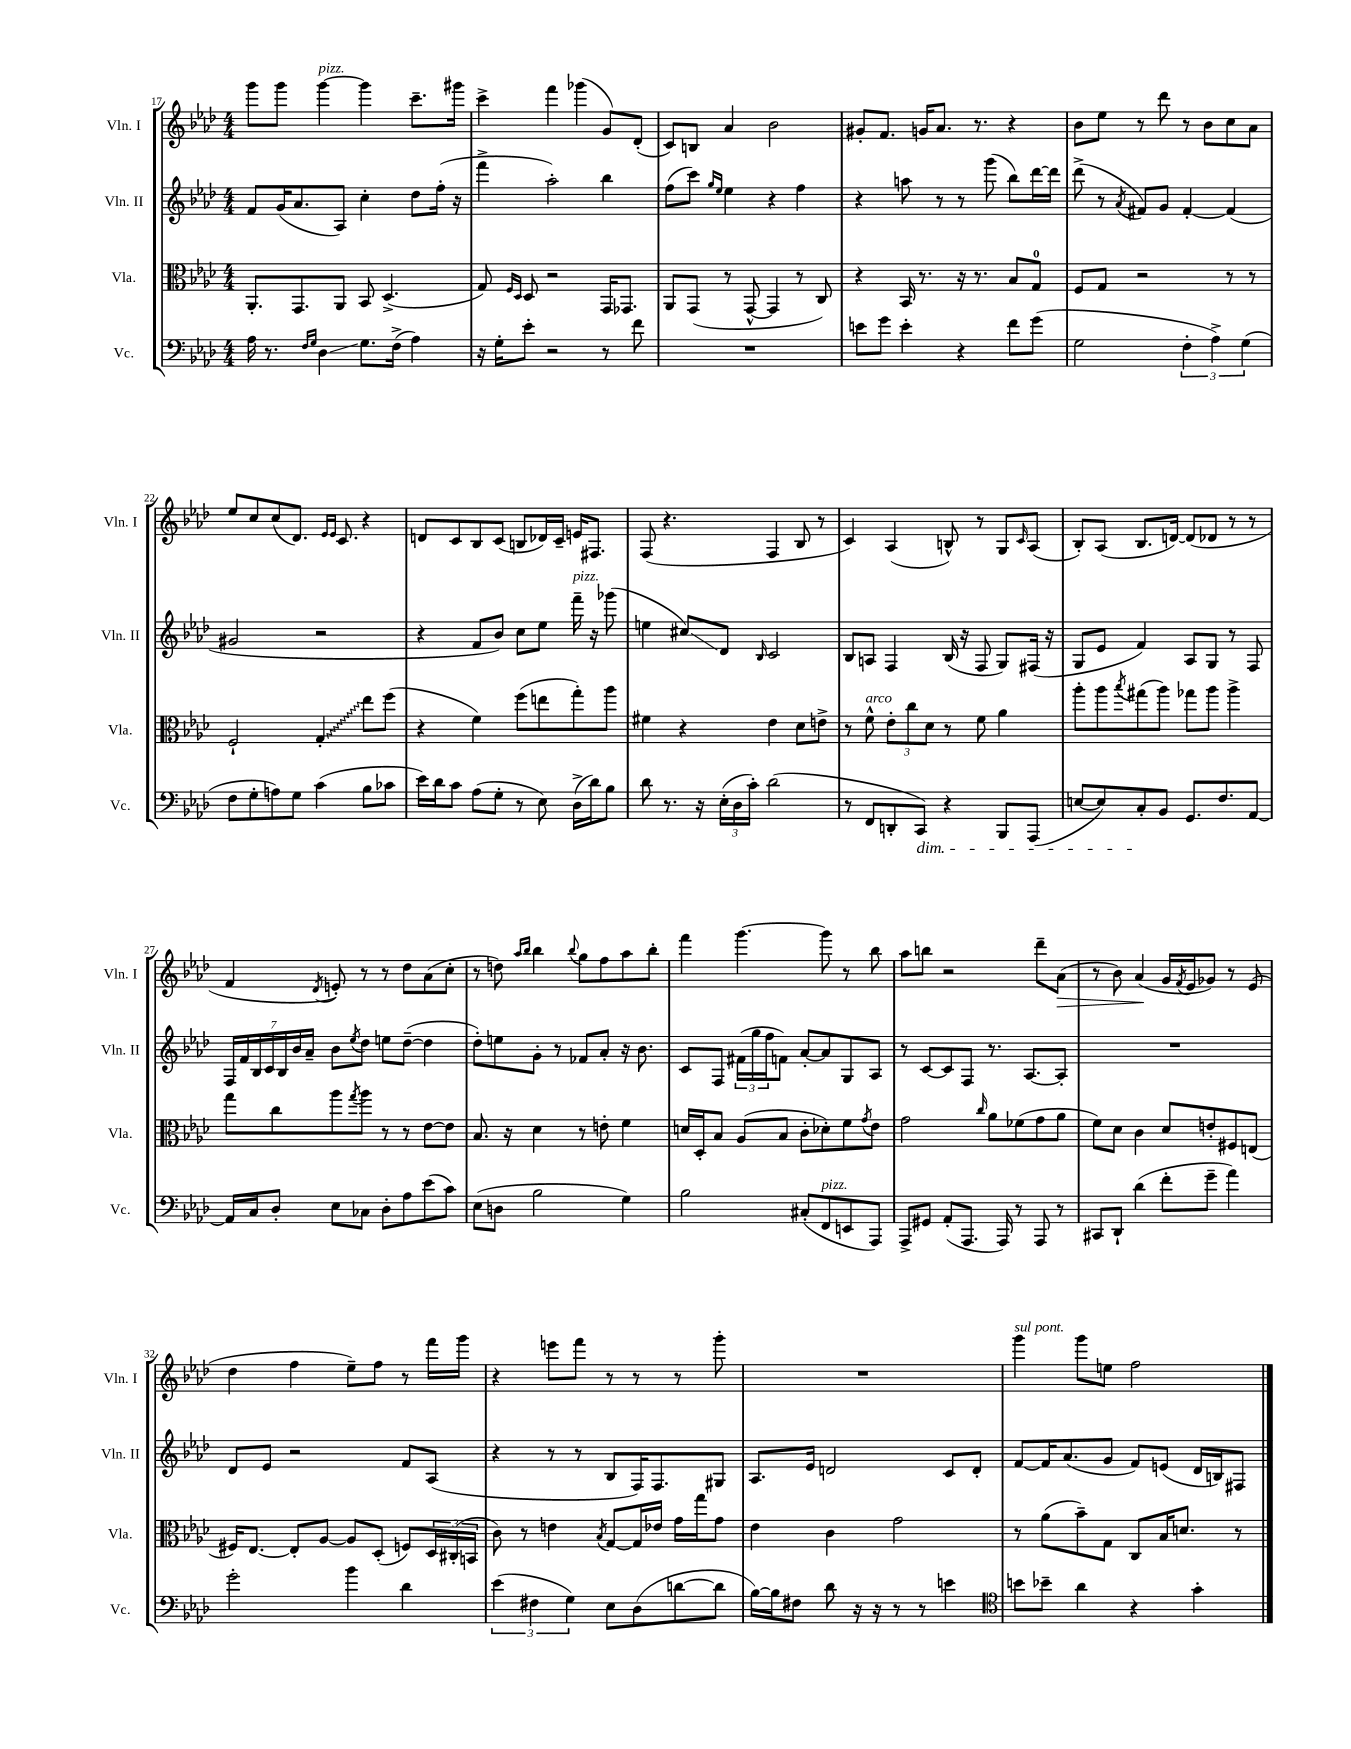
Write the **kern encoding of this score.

**kern	**kern	**kern	**kern
*staff4	*staff3	*staff2	*staff1
*clefF4	*clefC3	*clefG2	*clefG2
*k[b-e-a-d-]	*k[b-e-a-d-]	*k[b-e-a-d-]	*k[b-e-a-d-]
*M4/4	*M4/4	*M4/4	*M4/4
16A-\	8.AA-'/L	8f/L	8ggg\L
8.r	.	.	.
.	.	(16g/K	8ggg\J
.	8.GG/	8.a-/	.
16qqF/LL	.	.	.
16qqG/JJ	.	.	.
4D-\	.	.	[4ggg\
.	8AA-/J	8A-/J)	.
8.G\L	8BB-/	4cc'\	4ggg\]
.	(4.D-^/	.	.
(16F^\Jk	.	.	.
4A-\)	.	8dd-\L	8.ccc~\L
.	.	(16ff'\Jk	.
.	.	16r	16ggg#\Jk
=	=	=	=
16r	8G/)	4fff^\	4ccc^\
16G'\LK	.	.	.
.	16qqF/LL	.	.
.	16qqD-/JJ	.	.
8e-'\J	8D-/	.	.
2r	2r	2aa-'\)	4fff\
.	.	.	(4ggg-\
8r	16GG/LK	4bb-\	8g/L)
.	8.GG-/J	.	.
8f\	.	.	(8d-'/J
=	=	=	=
1r	8AA-/L	(8ff\L	8c/L)
.	(8GG/J	8ccc\J)	8B/J
.	.	16qqgg/LL	.
.	.	16qqee-/JJ	.
.	8r	4ee-\	4a-/
.	[8GG^^/	.	.
.	4GG/]	4r	2b-\
.	8r	4ff\	.
.	8C/)	.	.
=	=	=	=
8e\L	4r	4r	8g#'/L
8g\J	.	.	8.f/J
4e'\	16BB-/	8aa\	.
.	8.r	.	16g/LK
.	.	8r	8.a-/J
4r	16r	8r	.
.	8.r	.	8.r
.	.	(8ggg\	.
8f\L	8B-/L	8bb-\L)	4r
(8g\J	8G/J	[16ddd-\L	.
.	.	16ddd-\]JJ	.
=	=	=	=
2G\	8F/L	(8ddd-^\	8b-\L
.	8G/J	8r	8ee-\J
.	.	8qa-/	.
.	2r	8f#/L)	8r
.	.	8g/J	8ddd-\
6F'\	.	[4f#'/	8r
.	.	.	8b-\L
6A-^\)	.	.	.
.	8r	(4f#/]	8cc\
(6G\	.	.	.
.	8r	.	8a-\J
=	=	=	=
8F\L	2F`/	2g#/	8ee-/L
8G'\	.	.	8cc/
8A\)	.	.	(8cc/
8G\J	.	.	8.d-/J)
(4c\	4G'/	2r	.
.	.	.	16qqe-/LL
.	.	.	16qqe-/JJ
.	.	.	8.c/
8B-\L	8ee-\L	.	4r
8c-\J	(8ff\J	.	.
=	=	=	=
16e-\LL)	4r	4r	8d/L
16d-\J	.	.	.
8c\J	.	.	8c/
(8A-\L	4f\)	8f/L	8B-/
8G'\J	.	8b-/J)	(8c/J
8r	(8ff\L	8cc\L	8B/L
8E-\)	8ee\	8ee-\J	16d-/L)
.	.	.	16c~/JJ
(16D-^\LL	8gg'\)	16fff~\	16e/LK
16d-\J)	.	16r	8.F#/J
8B-\J	8aa-\J	(8ggg-\	.
=	=	=	=
8d-\	4f#\	4ee\	(8F/
8.r	.	.	4.r
.	4r	8cc#/L)	.
16r	.	.	.
(24E-'\LL	.	8d-/J	.
24D-\	.	.	.
24c'\JJ)	.	.	.
.	.	16qqB-/	.
(2d-\	4e-\	2c/	4F/
.	8d-\L	.	8B-/
.	8e^\J	.	8r
=	=	=	=
8r	8r	8B-/L	4c/)
8FF/L	8f^^\	8A/J	.
8DD'/	12e-'\L	4F/	(4A-/
.	12cc\	.	.
8CC/J)	.	.	.
.	12d-\J	.	.
4r	8r	(16B-/	8B^^/)
.	.	16r	.
.	8f\	8F/	8r
8BBB-/L	4a-\	8G/L)	8G/L
.	.	.	16qqc/
(8AAA-/J	.	(16F#/Jk	(8A-/J
.	.	16r	.
=	=	=	=
[8E/L	8aa-'\L	8G/L	8B-'/L)
8E/])	8aa-\	8e-/J	(8A-/J
.	8qbb-/	.	.
8C'/	(8gg#\	4f/)	8.B-/L
8BB-/J	8aa-\J)	.	.
.	.	.	[16d/Jk)
8.GG/L	8gg-\L	8A-/L	(8d/]L
.	8aa-\J	8G/J	8d-/J
8.F/	.	.	.
.	4aa-^\	8r	8r
[8AA-/J	.	8F/	8r
=	=	=	=
16AA-/]LL	8gg\L	28F/LL	4f/
.	.	28f/	.
16C/J	.	.	.
.	.	28B-/	.
.	.	28c/	.
8D-'/J	8cc\	.	.
.	.	28B-/	.
.	.	28b-/	.
.	.	28a-~/JJ	.
.	.	.	8qd-/
8E-\L	8aa-\	8b-\L	8e'/)
.	8qgg/	8qee-/	.
8C-\J	8aa-\J	8dd-\J	8r
8D-'\L	8r	8ee\L	8r
8A-\	8r	([8dd-~\J	8dd-\L
(8e-\	[8e-\L	4dd-\]	(8a-\
8c\J)	8e-\]J	.	8cc'\J
=	=	=	=
(8E-\L	8.B-/	8dd-'\L)	8r
8D\J	.	8ee\	8dd\)
.	16r	.	.
.	.	.	16qqaa-/LL
.	.	.	16qqbb-/JJ
2B-\	4d-\	8g'\J	4bb-\
.	.	8r	.
.	.	.	8qqbb-/
.	8r	8f-/L	8gg\L
.	8e'\	8a-'/J	8ff\
4G\)	4f\	16r	8aa-\
.	.	8.b-\	.
.	.	.	8bb-'\J
=	=	=	=
2B-\	16d/LL	8c/L	4fff\
.	16D-'/J	.	.
.	8B-/J	8F/J	.
.	(8A-/L	(24f#\LL	[4.ggg\
.	.	24gg\	.
.	.	24ff\J	.
.	8B-/J	8f\J)	.
(8C#'/L	8c'\L	[8a-'/L	.
8FF/	8d-'\)	8a-/]	8ggg\]
8EE/	8f\	8G/	8r
.	8qg/	.	.
8AAA-/J)	8e-\J	8A-/J	8bb-\
=	=	=	=
8AAA-^/L	2g\	8r	8aa-\L
8GG#/J	.	[8c/L	8bb\J
(8AA-'/L	.	8c/]	2r
8.AAA-/J	.	8F/J	.
.	16qqcc/	.	.
.	8a-\L	8.r	.
16AAA-/)	.	.	.
8r	(8f-\	.	.
.	.	[8.A-/L	.
8AAA-/	8g\	.	8ddd-~\L
8r	8a-\J	8A-'/]J	(8a-\J
=	=	=	=
8CC#/L	8f\L)	1r	8r
8DD-`/J	8d-\J	.	8b-\)
(4d-\	4c\	.	(4a-/
8f'\L	8d-/L	.	16g/LL
.	.	.	8qf/
.	.	.	16e-/J
8g~\J	8e'/	.	8g-/J)
4a-\)	8F#/	.	8r
.	(8E/J	.	(8e-/
=	=	=	=
2g'\	16F#/LK)	8d-/L	4dd-\
.	[8.E-/J	.	.
.	.	8e-/J	.
.	8E-'/]L	2r	4ff\
.	[8A-/J	.	.
4b-\	8A-/]L	.	8ee-~\L)
.	(8D-'/J	.	8ff\J
4d-\	8F/L)	8f/L	8r
.	24D-/L	(8A-/J	16fff\LL
.	(24C#'/	.	.
.	.	.	16ggg\JJ
.	24BB/JJ	.	.
=	=	=	=
(6e-\	8c\)	4r	4r
.	8r	.	.
6F#\	.	.	.
.	4e\	8r	8eee\L
6G\)	.	.	.
.	.	8r	8fff\J
.	8qB-/	.	.
8E-\L	[8G/L	8B-/L	8r
(8D-\	16G/]L	16F/K)	8r
.	16e-/JJ	8.F/	.
[8d\	16g\LL	.	8r
.	16gg\J	.	.
8d\]J	8g\J	8G#/J	8ggg'\
=	=	=	=
[16B-\LL)	4e-\	8.A-/L	1r
16B-\]J	.	.	.
8F#\J	.	.	.
.	.	16e-/Jk	.
8d-\	4c\	2d/	.
16r	.	.	.
16r	.	.	.
8r	2g\	.	.
8r	.	.	.
4e\	.	8c/L	.
.	.	8d'/J	.
=	=	=	=
*clefC4	*	*	*
8b\L	8r	[8f/L	4ggg\
8b-~\J	(8a-\L	16f/]K	.
.	.	(8.a-/	.
4a-\	8b-~\)	.	8ggg\L
.	8G\J	8g/J	8ee\J
4r	8C/L	8f/L)	2ff\
.	16B-/K	(8e/J	.
.	8.d/J	.	.
4g'\	.	16d-/LL	.
.	.	16B/J)	.
.	8r	8F#/J	.
==	==	==	==
*-	*-	*-	*-
